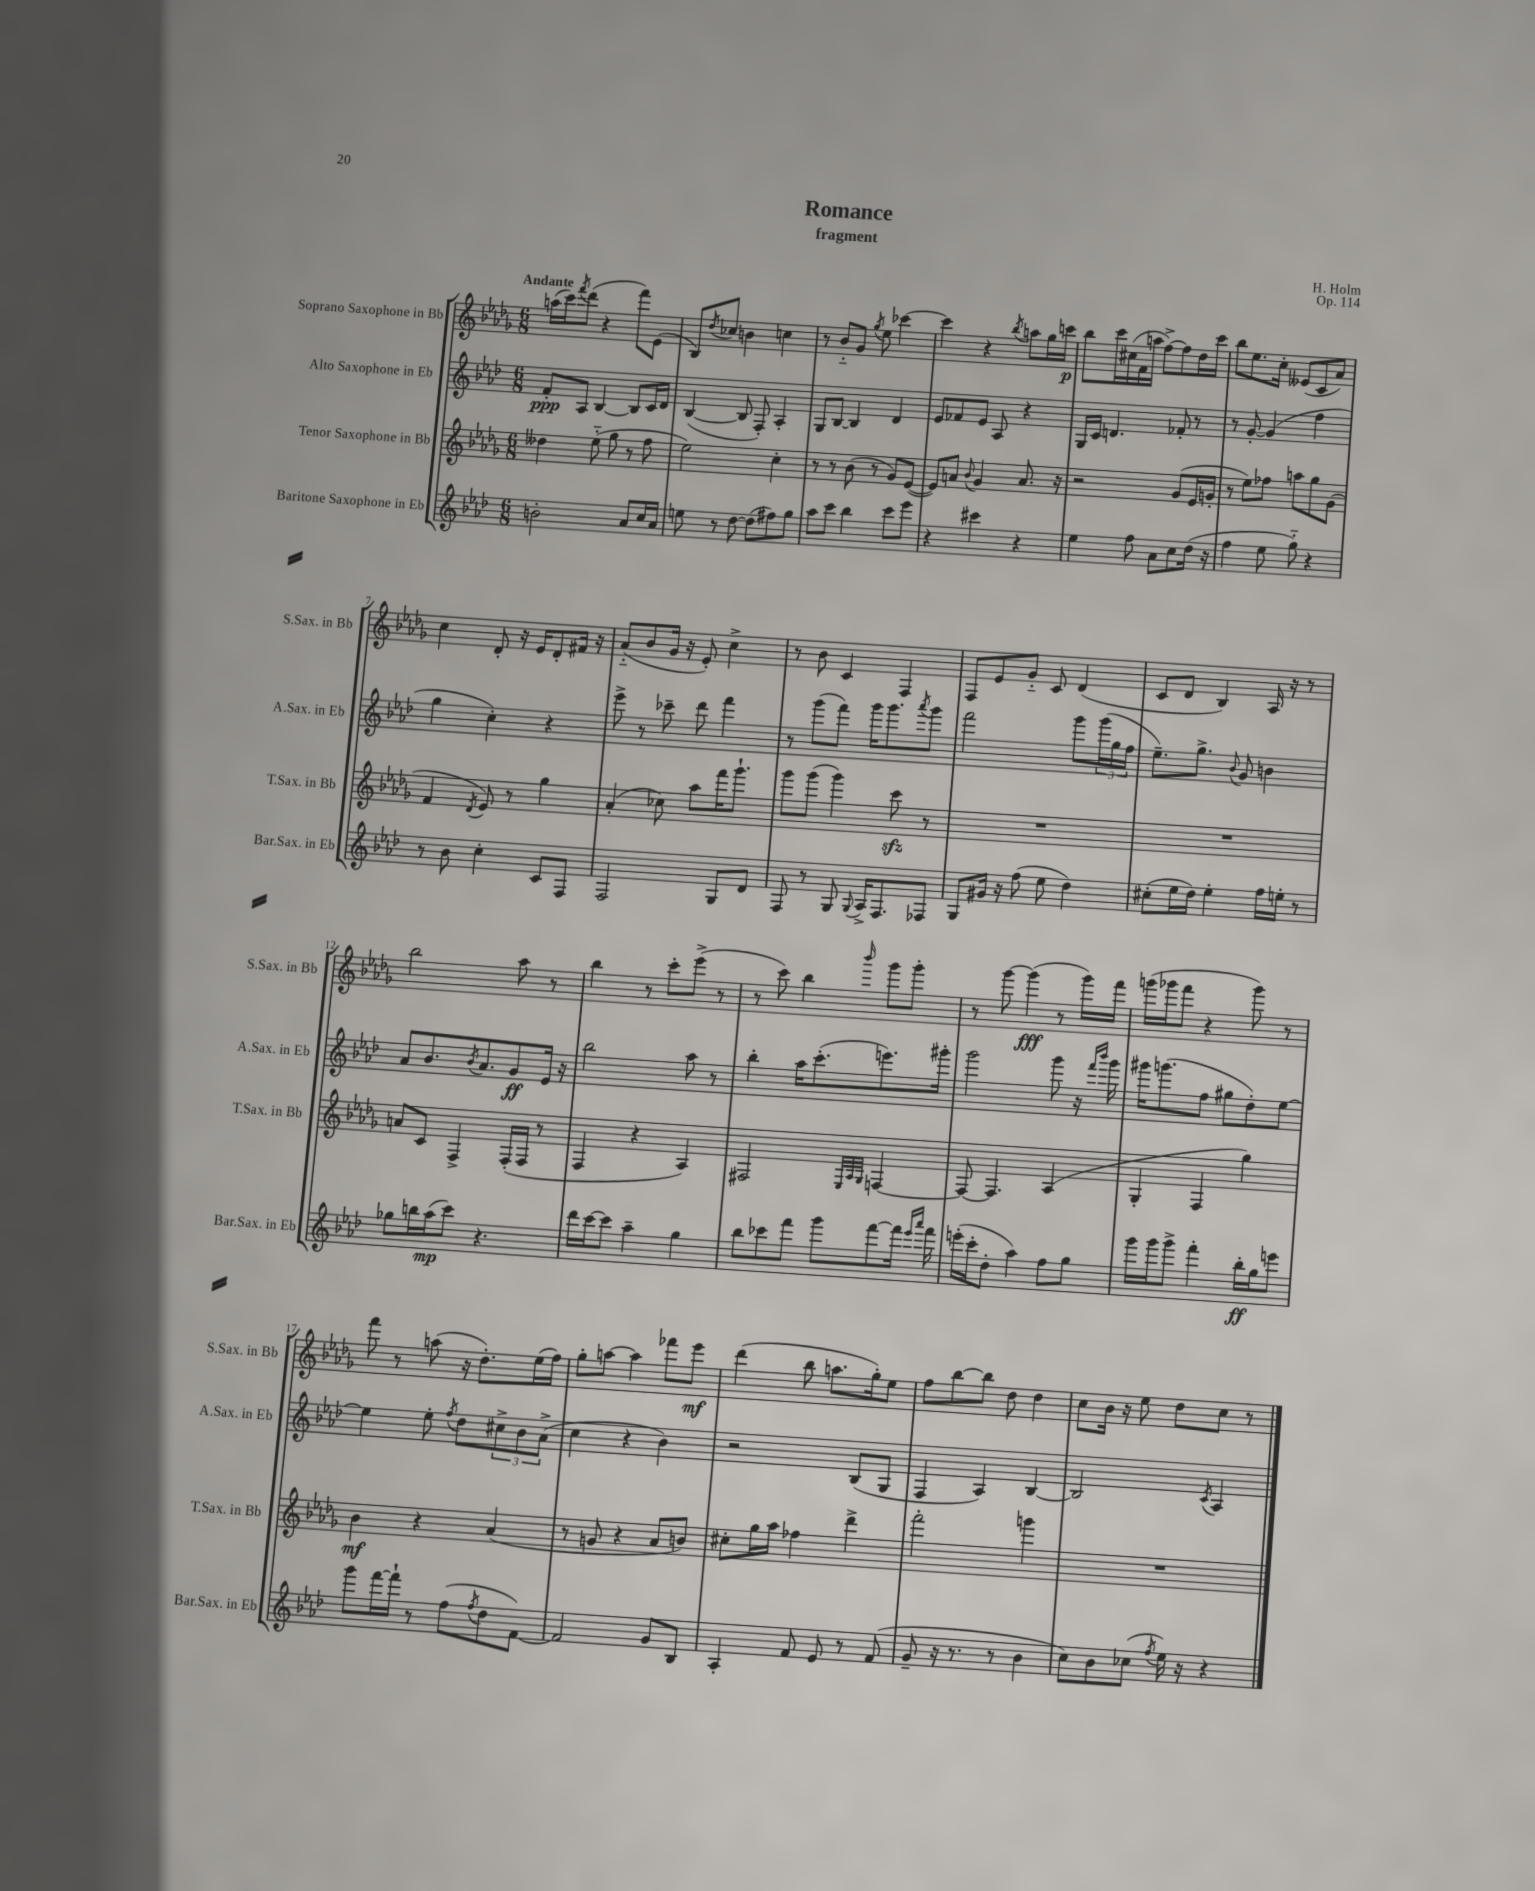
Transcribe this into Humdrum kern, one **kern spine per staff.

**kern	**dynam	**kern	**dynam	**kern	**dynam	**kern	**dynam
*part4	*part4	*part3	*part3	*part2	*part2	*part1	*part1
*staff4	*staff4	*staff3	*staff3	*staff2	*staff2	*staff1	*staff1
*I"Baritone Saxophone in Eb	*	*I"Tenor Saxophone in Bb	*	*I"Alto Saxophone in Eb	*	*I"Soprano Saxophone in Bb	*
*I'Bar.Sax. in Eb	*	*I'T.Sax. in Bb	*	*I'A.Sax. in Eb	*	*I'S.Sax. in Bb	*
*clefG2	*	*clefG2	*	*clefG2	*	*clefG2	*
*k[b-e-a-d-]	*	*k[b-e-a-d-g-]	*	*k[b-e-a-d-]	*	*k[b-e-a-d-g-]	*
*M6/8	*	*M6/8	*	*M6/8	*	*M6/8	*
=1	=1	=1	=1	=1	=1	=1	=1
!	!	!	!	!	!	!LO:TX:a:B:t=Andante	!
2bn'\	.	4dd--X\	.	8f'/L	ppp	(16aan\LL	.
.	.	.	.	.	.	16ccc\J)	.
.	.	.	.	.	.	8qfff/	.
.	.	.	.	8A-/J	.	(8ddd-\J	.
.	.	(8ee-\	.	[4B-/	.	4r	.
.	.	8gg-\	.	.	.	.	.
8a-/L	.	8r	.	8B-/L]	.	8fff\L)	.
16cc/L	.	8ff\	.	16c/L	.	(8e-\J	.
16a-/JJ	.	.	.	16d-/JJ	.	.	.
=2	=2	=2	=2	=2	=2	=2	=2
8een\	.	2ee-\)	.	([4B-/	.	8B-/L)	.
.	.	.	.	.	.	8qdd-/	.
8r	.	.	.	.	.	8cc-X/J	.
[8dd-\	.	.	.	8B-/]	.	4bn\	.
(8dd-\L]	.	.	.	8F'/)	.	.	.
8ff#X\)	.	4cc'\	.	4A-'/	.	4ccn\	.
8gg\J	.	.	.	.	.	.	.
=3	=3	=3	=3	=3	=3	=3	=3
8aa-\L	.	8r	.	8G/L	.	8r	.
8ccc\J	.	8r	.	[8B-/J	.	8b-/L	.
4bb-\	.	(8b-\	.	4B-/]	.	8g-/J	.
.	.	.	.	.	.	8qgg-/	.
.	.	8r	.	.	.	8ee-\	.
8ccc\L	.	8g-/L)	.	4d-/	.	[4ccc-X\	.
8eee-\J	.	([8e-/J	.	.	.	.	.
=4	=4	=4	=4	=4	=4	=4	=4
4r	.	8e-/L])	.	8e-/L	.	4ccc-\]	.
.	.	8an/J	.	8f-X/	.	.	.
.	.	8qqb-/	.	.	.	.	.
4ccc#X\	.	4g-/	.	8e-/J	.	4r	.
.	.	.	.	8A-/	.	.	.
.	.	.	.	.	.	8qbb-/	.
4r	.	8.a/	.	4r	.	8aan\L	.
.	.	.	.	.	.	16gg-\L	.
.	.	16r	.	.	.	16cccn\JJ	p
=5	=5	=5	=5	=5	=5	=5	=5
4ee-\	.	2r	.	16G/LL	.	8bb-\L	.
.	.	.	.	16c/JJ	.	.	.
.	.	.	.	4.dn/	.	16ccc\L	.
.	.	.	.	.	.	(16cc#X\	.
8ff\	.	.	.	.	.	16f\	.
.	.	.	.	.	.	16aan\JJ	.
8a-\L	.	.	.	.	.	[8ff^\L)	.
8cc\	.	(8g-/L	.	8f-X'/	.	8ff\]	.
(16dd-\Jk	.	16e-/L	.	8r	.	16dd-\L	.
16r	.	16gn'/JJ	.	.	.	16ccc\JJ	.
=6	=6	=6	=6	=6	=6	=6	=6
4ff\	.	8r	.	8r	.	8bb-\L	.
.	.	8ee-\L)	.	[8g'/	.	8.ee-\	.
8ee-\	.	8ff-X\J	.	(4g/]	.	.	.
.	.	.	.	.	.	16cc'\Jk	.
8gg\)	.	8aan\L	.	.	.	(8e--X/L	.
4r	.	8gg-\	.	4ff\	.	8c/	.
.	.	(8g-\J	.	.	.	8a-/J)	.
!!LO:LB:g=z
=7	=7	=7	=7	=7	=7	=7	=7
8r	.	4f/	.	4gg\	.	4cc\	.
8b-\	.	.	.	.	.	.	.
.	.	8qd-/	.	.	.	.	.
4cc'\	.	8e-/)	.	4cc'\)	.	8d-'/	.
.	.	8r	.	.	.	16r	.
.	.	.	.	.	.	16e-/KL	.
8c/L	.	4gg-\	.	4r	.	8d-'/	.
8F/J	.	.	.	.	.	16f#X/Jk	.
.	.	.	.	.	.	16r	.
=8	=8	=8	=8	=8	=8	=8	=8
2F/	.	(4a-'/	.	8eee-^\	.	(8a-/L	.
.	.	.	.	8r	.	8b-/	.
.	.	8cc-X\)	.	8ccc-X~\	.	16g-/Jk	.
.	.	.	.	.	.	16r	.
.	.	8aa-\L	.	8ddd-\	.	8e-'/)	.
8G/L	.	16fff\K	.	4fff\	.	4cc^\	.
.	.	8.ggg-`\J	.	.	.	.	.
8d-/J	.	.	.	.	.	.	.
=9	=9	=9	=9	=9	=9	=9	=9
8F/	.	8ggg-\L	.	8r	.	8r	.
8r	.	(8ggg-\J	.	(8ggg\L	.	8b-\	.
8G/	.	4ggg-\)	.	8fff\J)	.	4c/	.
8qqG/	.	.	.	.	.	.	.
16A-^/KL	.	.	.	16ggg\KL	.	.	.
8.F/	.	.	.	8.ggg\	.	.	.
.	.	8ccczz\	.	.	.	4F/	.
.	.	.	.	8qaaa-/	.	.	.
8F-X/J	.	8r	.	8ggg\J	.	.	.
=10	=10	=10	=10	=10	=10	=10	=10
8G/L	.	2.r	.	2fff\	.	8F/L	.
16g#X/Jk	.	.	.	.	.	8e-/	.
16r	.	.	.	.	.	.	.
(8ff\	.	.	.	.	.	8g-/J	.
8ee-\	.	.	.	.	.	8c/	.
4dd-\)	.	.	.	8ggg\L	.	(4d-/	.
.	.	.	.	(24ggg\L	.	.	.
.	.	.	.	24gg\	.	.	.
.	.	.	.	24ff\JJ	.	.	.
=11	=11	=11	=11	=11	=11	=11	=11
(8cc#X'\L	.	2.r	.	8.ee-~\L)	.	8c/L	.
16ee-\L	.	.	.	.	.	8d-/J	.
16dd-\JJ)	.	.	.	8.gg^\J	.	.	.
4ee-'\	.	.	.	.	.	4B-/)	.
.	.	.	.	8qqb-/	.	.	.
.	.	.	.	8g/	.	.	.
16ff\LL	.	.	.	4bn\	.	16A-/	.
16een'\JJ	.	.	.	.	.	16r	.
8r	.	.	.	.	.	8r	.
!!LO:LB:g=z
=12	=12	=12	=12	=12	=12	=12	=12
8gg-X\L	.	8an/L	.	8a-/L	.	2bb-\	.
16bbn\L	.	8c/J	.	8.b-/	.	.	.
(16aa-\J	mp	.	.	.	.	.	.
8ccc\J)	.	4F^/	.	.	.	.	.
.	.	.	.	8qb-/	.	.	.
.	.	.	.	8.a-/	.	.	.
4.r	.	.	.	.	.	.	.
.	.	(16F'/LL	.	8g/	ff	8aa-\	.
.	.	16F/JJ	.	.	.	.	.
.	.	8r	.	16e-/Jk	.	8r	.
.	.	.	.	16r	.	.	.
=13	=13	=13	=13	=13	=13	=13	=13
16ddd-\LL	.	4F/	.	2bb-\	.	4bb-\	.
[16ccc\J	.	.	.	.	.	.	.
8ccc\J]	.	.	.	.	.	.	.
4aa-~\	.	4r	.	.	.	8r	.
.	.	.	.	.	.	8ccc'\L	.
4gg\	.	4A-/)	.	8aa-\	.	(8eee-^\J	.
.	.	.	.	8r	.	8r	.
=14	=14	=14	=14	=14	=14	=14	=14
8bb-\L	.	2F#X/	.	4bb-'\	.	8r	.
8ccc-X\	.	.	.	.	.	8ccc\)	.
8fff\J	.	.	.	16aa-\KL	.	4bb-\	.
.	.	.	.	(8.ccc'\	.	.	.
8ggg\L	.	.	.	.	.	.	.
.	.	32qqE-/LLL	.	.	.	.	.
.	.	32qqA-/	.	.	.	.	.
.	.	32qqG-/JJJ	.	.	.	16qqbbb-/	.
[8fff\	.	[4Fn/	.	8.eeen\)	.	8ggg-\L	.
16fff\Jk]	.	.	.	.	.	8ggg-'\J	.
16qqeee-/LL	.	.	.	.	.	.	.
16qqaaa-/JJ	.	.	.	.	.	.	.
16fff\	.	.	.	16ggg#X'\Jk	.	.	.
=15	=15	=15	=15	=15	=15	=15	=15
(16eeen'\LL	.	8F/_	.	2ggg\	.	8r	.
16ccc'\J	.	.	.	.	.	.	.
8dd-'\J	.	4.F/]	.	.	.	[8ggg-\	.
4aa-\)	.	.	.	.	.	(4ggg-\]	fff
8ff\L	.	(4A-/	.	8ggg\	.	8r	.
8gg\J	.	.	.	16r	.	16ggg-\LL)	.
.	.	.	.	16qqfff/LL	.	.	.
.	.	.	.	16qqbbb-/JJ	.	.	.
.	.	.	.	16ggg\	.	16fff\JJ	.
=16	=16	=16	=16	=16	=16	=16	=16
16ggg\LL	.	4G-'/	.	16ggg#X\KL	.	(16gggn\LL	.
16ggg\J	.	.	.	(8.gggn\	.	16ggg-X\J	.
8ggg^\J	.	.	.	.	.	8fff\J	.
4fff'\	.	4F/	.	8ff\J	.	4r	.
.	.	.	.	8gg#X\L	.	.	.
16bb-'\LL	ff	4gg-\)	.	8dd-'\)	.	8ggg-\)	.
16gg\J	.	.	.	.	.	.	.
8eeen\J	.	.	.	[8ee-\J	.	8r	.
!!LO:LB:g=z
=17	=17	=17	=17	=17	=17	=17	=17
8ggg\L	.	4b-\	mf	4ee-\]	.	8fff\	.
[16fff\L	.	.	.	.	.	8r	.
16fff`\JJ]	.	.	.	.	.	.	.
8r	.	4r	.	8ee-'\	.	(8aan\	.
.	.	.	.	8qff/	.	.	.
(8ff\L	.	.	.	8dd-\L	.	16r	.
.	.	.	.	.	.	8.dd-'\L)	.
8qff/	.	.	.	.	.	.	.
8dd-\	.	(4a-/	.	12cc#X^\	.	.	.
.	.	.	.	12b-\	.	.	.
[8f\J)	.	.	.	.	.	(16ee-\L	.
.	.	.	.	(12a-^\J	.	.	.
.	.	.	.	.	.	16ff\JJ)	.
=18	=18	=18	=18	=18	=18	=18	=18
2f/]	.	8r	.	4cc\	.	8gg-'\L	.
.	.	8gn/	.	.	.	[8aan\J	.
.	.	4r	.	4r	.	4aa\]	.
8g/L	.	8a-/L	.	4b-\)	.	8fff-X\L	.
8B-/J	.	8bn/J)	.	.	.	8eee-\J	mf
=19	=19	=19	=19	=19	=19	=19	=19
4A-'/	.	8cc#X'\L	.	2r	.	(4ddd-\	.
.	.	16gg-\L	.	.	.	.	.
.	.	16aa-\JJ	.	.	.	.	.
8f/	.	4ff-X\	.	.	.	8bb-\	.
8e-/	.	.	.	.	.	8.aan\L	.
8r	.	4ddd-^\	.	(8B-/L	.	.	.
.	.	.	.	.	.	16gg-'\k)	.
(8f/	.	.	.	8G/J	.	8ee-\J	.
=20	=20	=20	=20	=20	=20	=20	=20
8g~/	.	2fff'\	.	4F/	.	8ff\L	.
16r	.	.	.	.	.	[8bb-\	.
8.r	.	.	.	.	.	.	.
.	.	.	.	4A-/)	.	8bb-\J]	.
8r	.	.	.	.	.	8dd-\	.
4b-\	.	4gggn\	.	[4B-/	.	4dd-\	.
=21	=21	=21	=21	=21	=21	=21	=21
8cc\L)	.	2.r	.	2B-/]	.	8cc\L	.
8b-\	.	.	.	.	.	16b-\Jk	.
.	.	.	.	.	.	16r	.
(8cc-X\J	.	.	.	.	.	8ee-\	.
8qff/	.	.	.	.	.	.	.
16ee-\)	.	.	.	.	.	8dd-\L	.
16r	.	.	.	.	.	.	.
.	.	.	.	8qc/	.	.	.
4r	.	.	.	4A-/	.	8cc\J	.
.	.	.	.	.	.	8r	.
==	==	==	==	==	==	==	==
*-	*-	*-	*-	*-	*-	*-	*-
